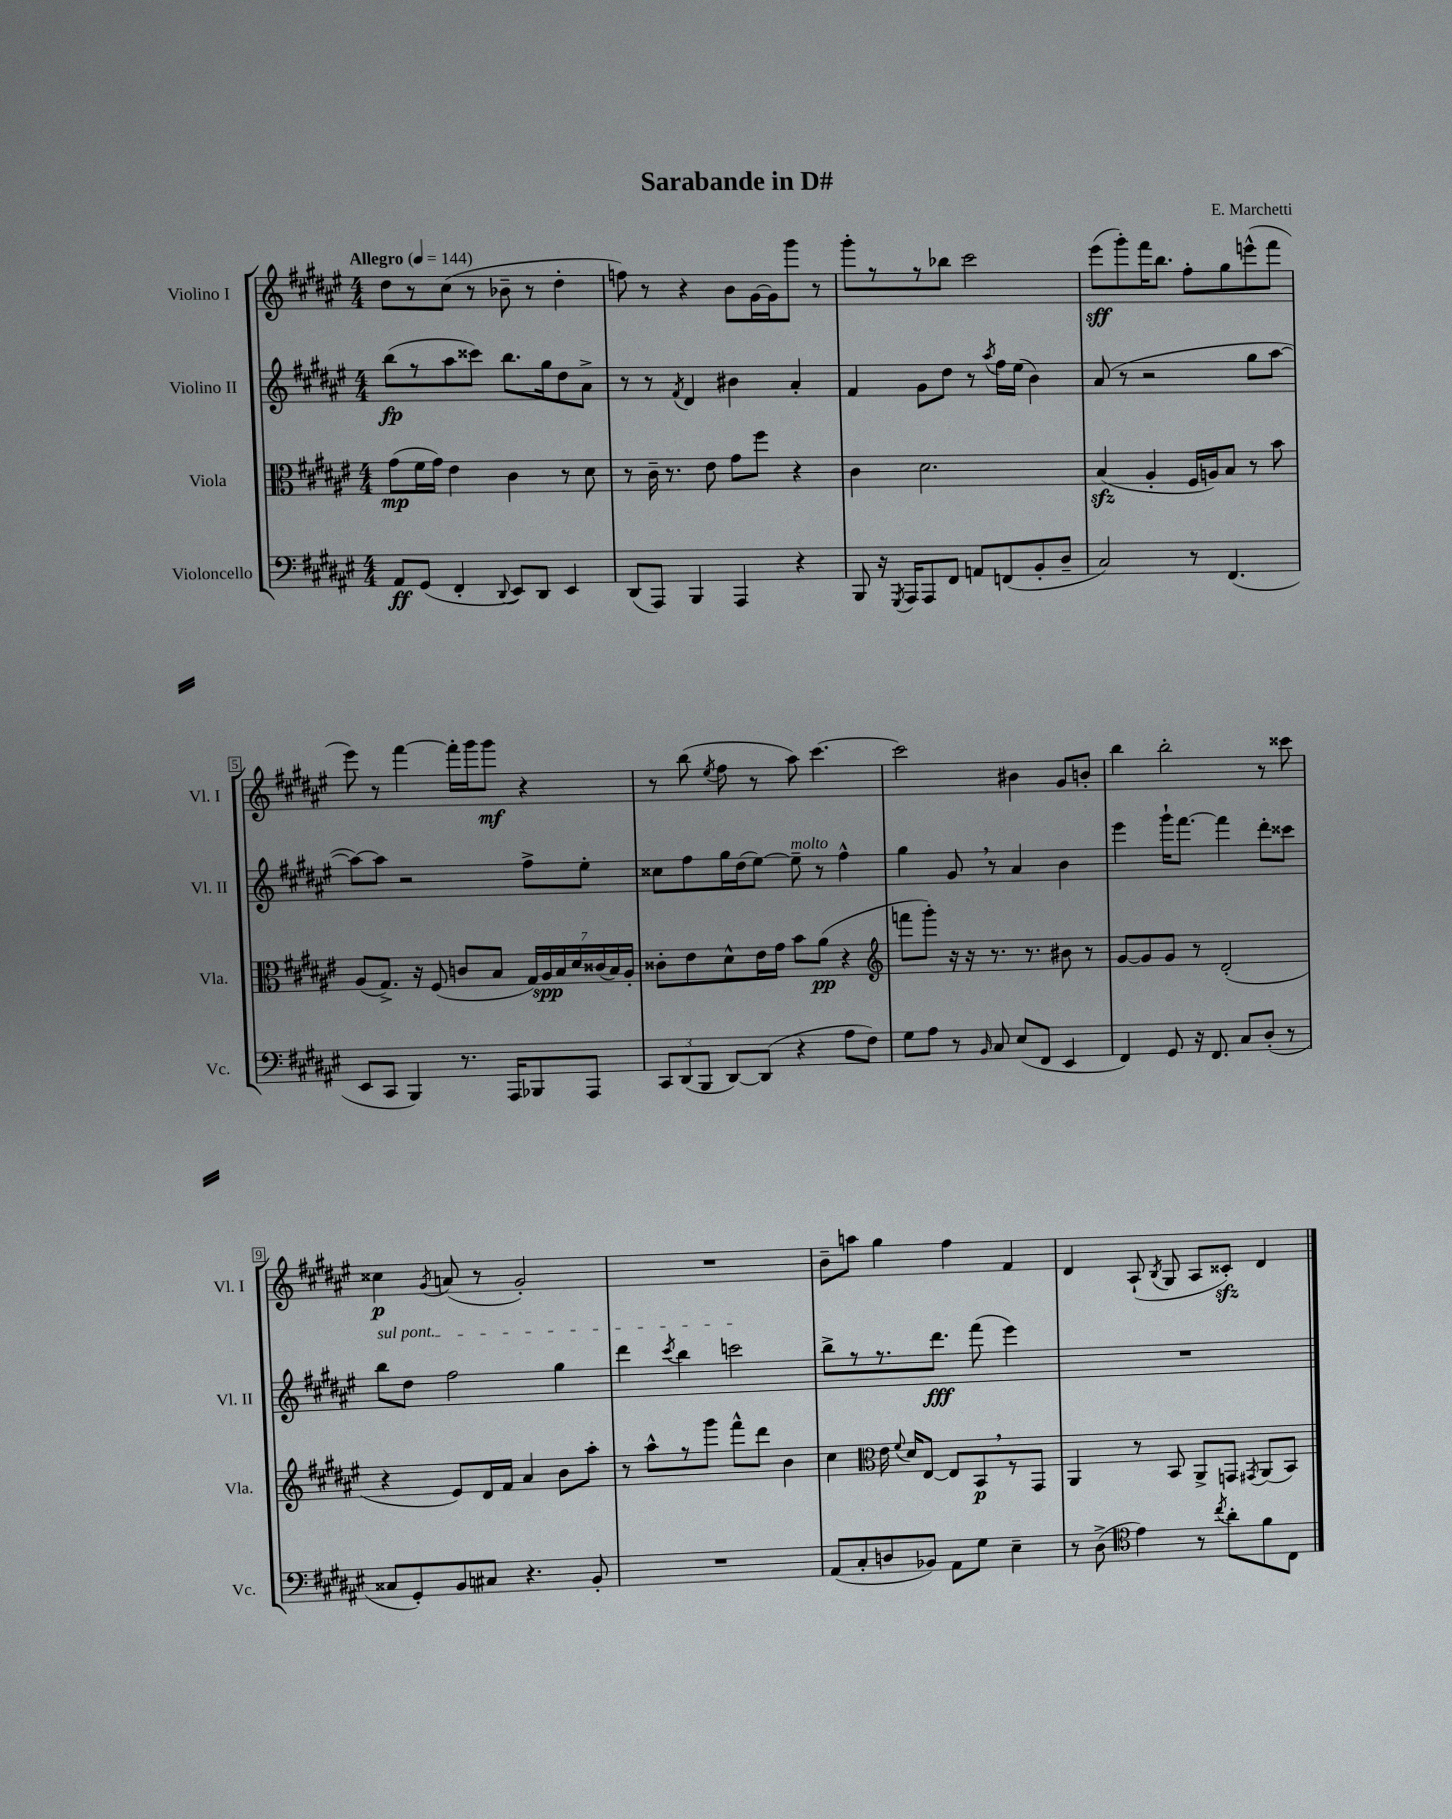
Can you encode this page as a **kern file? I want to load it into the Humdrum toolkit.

**kern	**kern	**kern	**kern
*staff4	*staff3	*staff2	*staff1
*clefF4	*clefC3	*clefG2	*clefG2
*k[f#c#g#d#a#e#]	*k[f#c#g#d#a#e#]	*k[f#c#g#d#a#e#]	*k[f#c#g#d#a#e#]
*M4/4	*M4/4	*M4/4	*M4/4
*MM144	*MM144	*MM144	*MM144
8AA#/L	(8g#\L	(8bb\L	8dd#\L
(8GG#/J	16f#\L	8r	8r
.	16g#\JJ)	.	.
4FF#'/	4e#\	8aa#\	(8cc#\J
.	.	8ccc##\J)	8r
8qqDD#/	.	.	.
8EE#/L)	4c#\	8.bb\L	8b-~\
8DD#/J	.	.	8r
.	.	16gg#\k	.
4EE#/	8r	8dd#\	4dd#'\
.	8d#\	8a#^\J	.
=	=	=	=
(8DD#/L	8r	8r	8ff\)
8AAA#/J)	16c#~\	8r	8r
.	8.r	.	.
.	.	8qf#/	.
4BBB/	.	4d#/	4r
.	8e#\	.	.
4AAA#/	8g#\L	4b#\	8b\L
.	8ff#\J	.	[16g#\L
.	.	.	16g#\]J
4r	4r	4a#'/	8ggg#\J
.	.	.	8r
=	=	=	=
8BBB/	4c#\	4f#/	8ggg#'\L
16r	.	.	8r
8qGGG#/	.	.	.
16AAA#/LK	.	.	.
8AAA#/	2.d#\	8g#\L	8r
8FF#/J	.	8dd#\J	8bb-\J
8AA/L	.	8r	2ccc#\
.	.	8qaa#/	.
(8FF/	.	16ff#\LL	.
.	.	(16ee#\JJ	.
8BB'/	.	4b\)	.
8D#~/J	.	.	.
=	=	=	=
2C#/)	(4B/	(8a#/	(8eee#\L
.	.	8r	8ggg#'\)
.	4A#'/	2r	16fff#\K
.	.	.	8.bb\J
8r	16F#/LL	.	8ff#'\L
.	16A/J)	.	.
(4.FF#/	8B/J	.	8gg#\
.	8r	8gg#\L	(8eee^^\
.	8b\	[8aa#\J	8fff#\J
=	=	=	=
8EE#/L	(8A#/L	8aa#\_L)	8eee#\)
8CC#/J	8.G#^/J)	8aa#\]J	8r
4BBB/)	.	2r	[4fff#\
.	16r	.	.
.	(8F#/	.	.
8.r	8c/L	.	16fff#'\]LL
.	.	.	16ggg#\J
.	8B/J	.	8ggg#\J
16AAA#/LK	.	.	.
8BBB-/	28G#/LL)	8ff#^\L	4r
.	28A#/	.	.
.	28B/	.	.
.	28d#/	.	.
8AAA#/J	.	8ee#'\J	.
.	(28c##/	.	.
.	28B/)	.	.
.	28A#'/JJ	.	.
=	=	=	=
12CC#/L	8c##'\L	8cc##\L	8r
(12DD#/	.	.	.
.	8e#\	8ff#\	(8bb\
12BBB/J	.	.	.
.	.	.	8qee#/
[8DD#/L)	8d#^^\	16gg#\L	8ff#\
.	.	(16dd#\J	.
(8DD#/]J	16e#\L	[8ee#\J)	8r
.	16g#\JJ	.	.
4r	8b\L	8ee#~\]	8aa#\)
.	(8a#\J	8r	[4.ccc#\
8A#\L	4r	4ff#^^\	.
8F#\J)	.	.	.
=	=	=	=
*	*clefG2	*	*
8G#\L	8fff\L	4gg#\	2ccc#\]
8A#\J	8ggg#'\J)	.	.
8r	16r	8g#/	.
.	16r	.	.
16qqBB/	.	.	.
8C#/	8.r	8r	.
(8E#/L	.	4a#/	4b#\
.	8.r	.	.
8FF#/J	.	.	.
4EE#/	8b#\	4b\	8g#/L
.	8r	.	8b'/J
=	=	=	=
4FF#/)	[8g#/L	4eee#\	4bb\
.	8g#/]	.	.
8GG#/	8g#/J	16ggg#`\LK	2bb'\
.	.	[8.fff#\J	.
16r	8r	.	.
8.FF#/	.	.	.
.	(2d#'/	4fff#\]	.
8C#/L	.	.	.
(8D#'/J	.	8ddd#'\L	8r
8r	.	8ccc##\J	8ccc##\
=	=	=	=
8C##/L	4r	8bb\L	4cc##\
8GG#'/)	.	8dd#\J	.
.	.	.	8qg#/
8BB/	8e#/L)	2ff#\	(8a/
8C#/J	16d#/L	.	8r
.	16f#/JJ	.	.
4.r	4a#/	.	2g#'/)
.	8b\L	4gg#\	.
8BB'/	8aa#'\J	.	.
=	=	=	=
1r	8r	4ddd#\	1r
.	8aa#^^\L	.	.
.	.	8qccc#/	.
.	8r	4bb\	.
.	8ggg#\J	.	.
.	8fff#^^\L	2ccc\	.
.	8ddd#\J	.	.
.	4b\	.	.
=	=	=	=
(8AA#/L	4cc#\	8bb^\L	8b~\L
8C#'/	.	8r	8aa\J
*	*clefC3	*	*
8D/	16e#\	8.r	4gg#\
.	8qqf#/	.	.
.	16d#/LK	.	.
8BB-/J)	[8E#/J	.	.
.	.	8.ddd#\J	.
8AA#\L	8E#/]L	.	4ff#\
8G#\J	8BB/	(8fff#\	.
4E#~\	8r	4eee#\)	4f#/
.	8GG#/J	.	.
=	=	=	=
8r	4AA#/	1r	4d#/
(8D#^\	.	.	.
*clefC4	*	*	*
4e#\)	8r	.	(8A#`/
.	.	.	8qB/
.	8BB/	.	8G#/
8r	8AA#^/L	.	8A#/L
8qcc#/	.	.	.
8a#'\L	8GG/J	.	8c##'/J)
.	8qGG#/	.	.
8f#\	(8AA#/L	.	4d#/
8C#\J	8BB/J)	.	.
==	==	==	==
*-	*-	*-	*-
